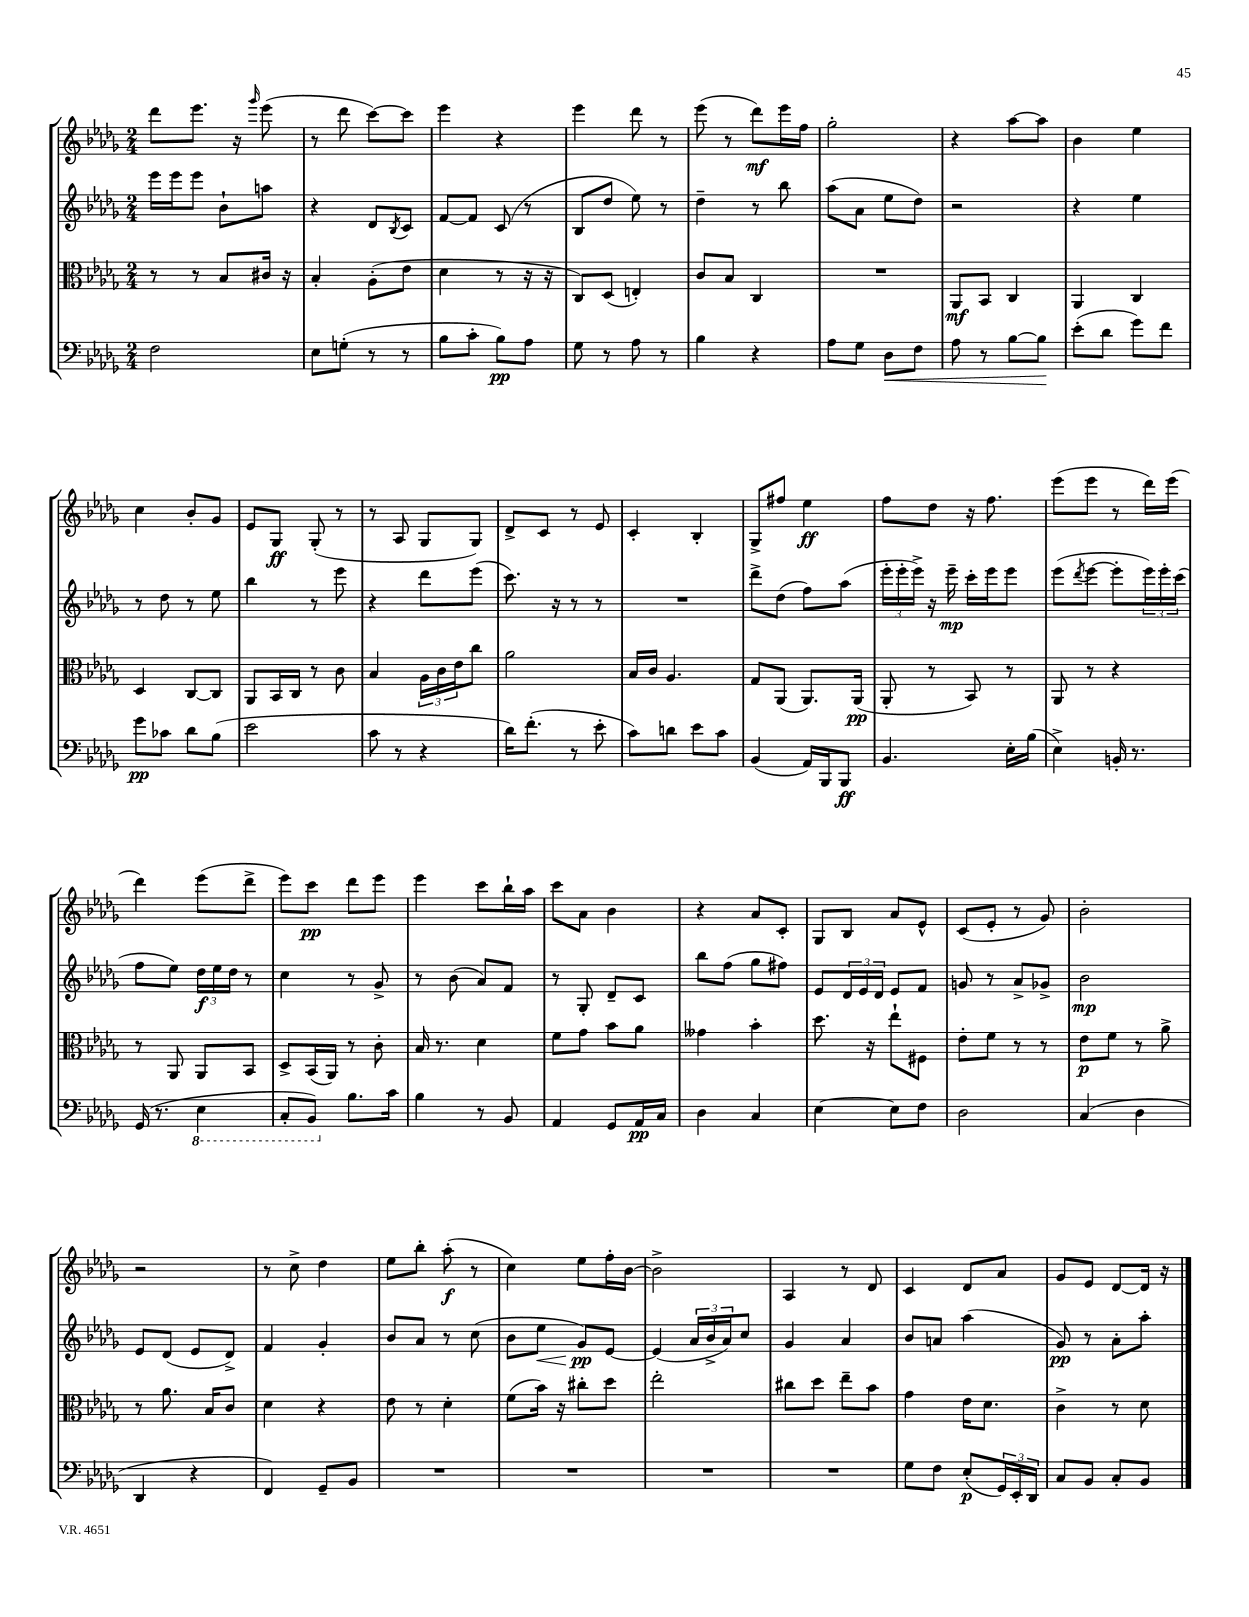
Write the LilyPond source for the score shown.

<<
\new StaffGroup <<
\new Staff = "s0" {
    \clef treble \key des \major \numericTimeSignature \time 2/4
    des'''8 ees'''8. r16 \grace { ges'''16 } ees'''8( |
    r8 des'''8 c'''8~) c'''8 |
    ees'''4 r4 |
    ees'''4 des'''8 r8 |
    ees'''8( r8 des'''8\mf) ees'''16 f''16 |
    ges''2-. |
    r4 aes''8~ aes''8 |
    bes'4 ees''4 |
    c''4 bes'8-. ges'8 |
    ees'8 ges8\ff ges8-.( r8 |
    r8 aes8 ges8 ges8) |
    des'8-> c'8 r8 ees'8 |
    c'4-. bes4-. |
    ges8-> fis''8 ees''4\ff |
    f''8 des''8 r16 f''8. |
    ees'''8( ees'''8 r8 des'''16) ees'''16( |
    des'''4) ees'''8( des'''8-> |
    ees'''8) c'''8\pp des'''8 ees'''8 |
    ees'''4 c'''8 bes''16-! aes''16 |
    c'''8 aes'8 bes'4 |
    r4 aes'8 c'8-. |
    ges8 bes8 aes'8 ees'8-^ |
    c'8( ees'8-. r8 ges'8) |
    bes'2-. |
    r2 |
    r8 c''8-> des''4 |
    ees''8 bes''8-. aes''8-.\f( r8 |
    c''4) ees''8 f''16-. bes'16~ |
    bes'2-> |
    aes4 r8 des'8 |
    c'4 des'8 aes'8 |
    ges'8 ees'8 des'8~ des'16 r16 \bar "|." |
}
\new Staff = "s1" {
    \clef treble \key des \major \numericTimeSignature \time 2/4
    ees'''16 ees'''16 ees'''8 bes'8-! a''8 |
    r4 des'8 \acciaccatura { bes8 } c'8 |
    f'8~ f'8 c'8( r8 |
    bes8 des''8 ees''8) r8 |
    des''4-- r8 bes''8 |
    aes''8( aes'8 ees''8 des''8) |
    r2 |
    r4 ees''4 |
    r8 des''8 r8 ees''8 |
    bes''4 r8 ees'''8 |
    r4 des'''8 ees'''8( |
    c'''8.) r16 r8 r8 |
    R2 |
    des'''8-> des''8( f''8) aes''8( |
    \tuplet 3/2 { ees'''16-. ees'''16-. ees'''16->) } r16 ees'''16--\mp c'''16-. ees'''16 ees'''8 |
    ees'''8( \acciaccatura { des'''8 } ees'''8~ ees'''8-. \tuplet 3/2 { ees'''16) ees'''16-. c'''16( } |
    f''8 ees''8) \tuplet 3/2 { des''16\f ees''16 des''16 } r8 |
    c''4 r8 ges'8-> |
    r8 bes'8( aes'8) f'8 |
    r8 ges8-. des'8-- c'8 |
    bes''8 f''8( ges''8 fis''8) |
    ees'8 \tuplet 3/2 { des'16 ees'16 des'16 } ees'8 f'8 |
    g'8 r8 aes'8-> ges'8-> |
    bes'2\mp |
    ees'8 des'8( ees'8 des'8->) |
    f'4 ges'4-. |
    bes'8 aes'8 r8 c''8( |
    bes'8 ees''8\< ges'8\pp\!) ees'8~ |
    ees'4( \tuplet 3/2 { aes'16 bes'16-> aes'16) } c''8 |
    ges'4 aes'4 |
    bes'8 a'8 aes''4( |
    ges'8\pp) r8 aes'8-. aes''8-. \bar "|." |
}
\new Staff = "s2" {
    \clef alto \key des \major \numericTimeSignature \time 2/4
    r8 r8 bes8 cis'16 r16 |
    bes4-. aes8-.( ees'8 |
    des'4 r8 r16 r16 |
    c8) des8( e4-.) |
    c'8 bes8 c4 |
    R2 |
    aes,8\mf bes,8 c4 |
    aes,4 c4 |
    des4 c8~ c8 |
    aes,8 bes,16 c16 r8 c'8 |
    bes4 \tuplet 3/2 { aes16 c'16 ees'16 } c''8 |
    aes'2 |
    bes16 c'16 aes4. |
    ges8 aes,8( aes,8.) aes,16\pp( |
    aes,8-. r8 bes,8) r8 |
    aes,8 r8 r4 |
    r8 aes,8 aes,8 bes,8 |
    des8-> bes,16( aes,16) r8 c'8-. |
    bes16 r8. des'4 |
    f'8 ges'8 bes'8 aes'8 |
    geses'4 bes'4-. |
    des''8. r16 ees''8-! fis8 |
    ees'8-. f'8 r8 r8 |
    ees'8\p f'8 r8 aes'8-> |
    r8 aes'8. bes16 c'8 |
    des'4 r4 |
    ees'8 r8 des'4-. |
    f'8( bes'16) r16 cis''8-. des''8 |
    ees''2-. |
    cis''8 des''8 ees''8-- bes'8 |
    ges'4 ees'16 des'8. |
    c'4-> r8 des'8 \bar "|." |
}
\new Staff = "s3" {
    \clef bass \key des \major \numericTimeSignature \time 2/4
    f2 |
    ees8 g8-.( r8 r8 |
    bes8 c'8-. bes8\pp) aes8 |
    ges8 r8 aes8 r8 |
    bes4 r4 |
    aes8 ges8 des8\< f8 |
    aes8 r8 bes8~ bes8\! |
    ees'8-.( des'8 ges'8) f'8 |
    ges'8\pp ces'8 des'8 bes8( |
    ees'2 |
    c'8 r8 r4 |
    des'16) f'8.-.( r8 ees'8-. |
    c'8) d'8 ees'8 c'8 |
    bes,4( aes,16) bes,,16 bes,,8\ff |
    bes,4. ees16-. bes16( |
    ees4->) b,16-. r8. |
    ges,16( r8. \ottava #-1 ees,4 |
    c,8-. bes,,8) \ottava #0 bes8. c'16 |
    bes4 r8 bes,8 |
    aes,4 ges,8 aes,16\pp c16 |
    des4 c4 |
    ees4~ ees8 f8 |
    des2 |
    c4( des4 |
    des,4 r4 |
    f,4) ges,8-- bes,8 |
    R2 |
    R2 |
    R2 |
    R2 |
    ges8 f8 ees8-.\p( \tuplet 3/2 { ges,16) ees,16-. des,16 } |
    c8 bes,8 c8-. bes,8 \bar "|." |
}
>>
>>
\layout { \context { \Score \remove "Bar_number_engraver" } }
